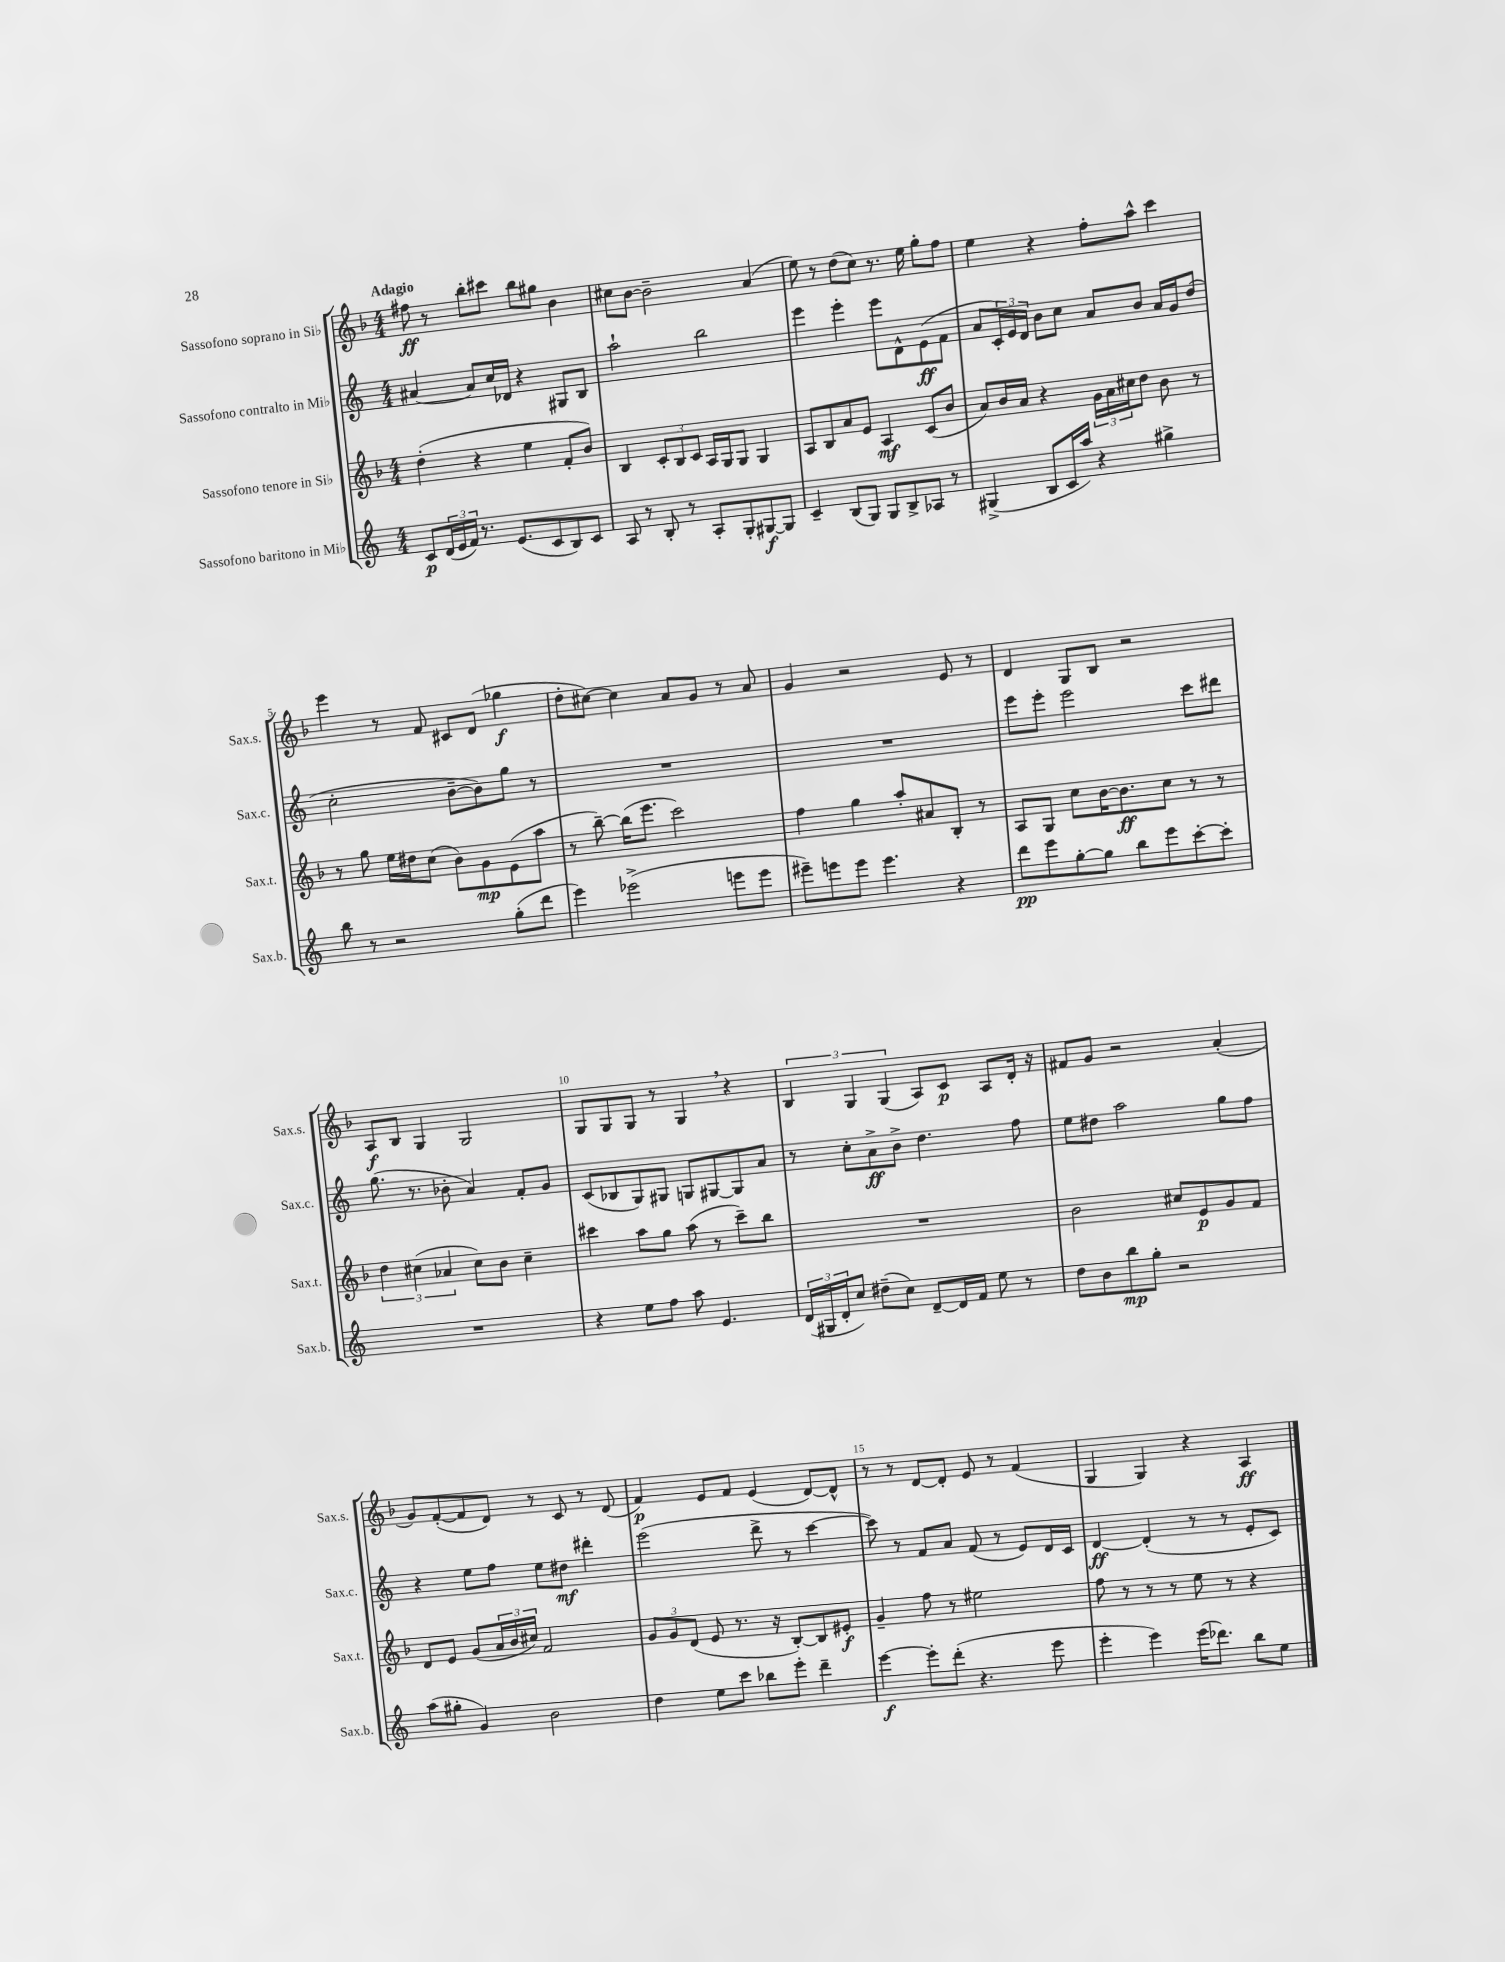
<<
\new StaffGroup <<
\new Staff = "s0" \with { instrumentName = "Sassofono soprano in Sib" shortInstrumentName = "Sax.s." } {
    \clef treble \key f \major \numericTimeSignature \time 4/4 \tempo "Adagio"
    fis''8\ff r8 bes''8-. cis'''8 bes''8 gis''8 bes'4 |
    cis''8 bes'8~ bes'2-- a'4( |
    e''8) r8 d''8( c''8) r8. e''16 g''8-. f''8 |
    e''4 r4 f''8-. a''8-^ c'''4 |
    e'''4 r8 f'8 cis'8 d'8( ges''4\f |
    d''8-. cis''8~) cis''4 a'8 g'8 r8 a'8 |
    g'4 r2 e'8 r8 |
    d'4 g8 bes8 r2 |
    a8\f bes8 g4 g2 |
    g8 g8 g8 r8 g4 \breathe r4 |
    \tuplet 3/2 { bes4 g4 g4( } a8) c'8\p a8 d'16-. r16 |
    fis'8 g'8 r2 a'4-.( |
    g'8) f'8~-.( f'8 d'8) r8 c'8 r8 d'8( |
    f'4\p) e'8 f'8 e'4( d'8~) d'8-^ |
    r8 r8 d'8~ d'8-. e'8 r8 f'4( |
    g4 g4) r4 a4\ff \bar "|." |
}
\new Staff = "s1" \with { instrumentName = "Sassofono contralto in Mib" shortInstrumentName = "Sax.c." } {
    \clef treble \key c \major \numericTimeSignature \time 4/4
    ais'4~ ais'8 c''16 des'16 r4 gis8 b8 |
    a''2-! b''2 |
    e'''4 e'''4-. e'''8 d'8-^ e'8\ff( f'8 |
    a'8 \tuplet 3/2 { c'16-.) e'16 d'16 } b'8 c''8 a'8 b'8 a'16 g'16 d''8( |
    c''2-. b'8~-- b'8) g''8 r8 |
    R1 |
    R1 |
    e'''8 e'''8-. e'''2 c'''8 dis'''8 |
    g''8.( r8. bes'8-. a'4) f'8-. g'8 |
    c'8( bes8 g8) gis8 g8 gis8~ gis8 a'8 |
    r8 c''8-. a'8->\ff b'8-> d''4. f''8 |
    e''8 dis''8 a''2 g''8 f''8 |
    r4 e''8 f''8 e''8 dis''8\mf dis'''4-. |
    e'''2( d'''8-> r8 c'''4~ |
    c'''8) r8 f'8 a'8 f'8( r8 e'8) d'16 c'16 |
    d'4~\ff d'4-.( r8 r8 e'8-. c'8) \bar "|." |
}
\new Staff = "s2" \with { instrumentName = "Sassofono tenore in Sib" shortInstrumentName = "Sax.t." } {
    \clef treble \key f \major \numericTimeSignature \time 4/4
    d''4-.( r4 e''4 f'8-. bes'8) |
    bes4 \tuplet 3/2 { c'8-. bes8 c'8 } a16 g16 g8 g4 |
    a8 bes8 a'8 e'8 a4\mf c'8( bes'8 |
    a'8) bes'16 a'16 r4 \tuplet 3/2 { g'16 a'16 cis''16 } d''8 bes'8 r8 |
    r8 g''8 e''16 dis''16 c''8( bes'8) g'8\mp e'8( a''8 |
    r8 bes''8~--) bes''16( e'''8. c'''2) |
    f''4 g''4 a''8-. ais'8 bes8-. r8 |
    a8 g8 c''8 bes'16~ bes'8.\ff c''8 r8 r8 |
    \tuplet 3/2 { d''4 cis''4( aes'4 } cis''8) bes'8 cis''4-- |
    cis'''4 a''8 g''8 a''8( r8 cis'''8--) bes''8 |
    R1 |
    bes'2 cis''8 e'8\p g'8 f'8 |
    d'8 e'8 g'8( \tuplet 3/2 { a'16 bes'16 cis''16) } f'2 |
    \tuplet 3/2 { g'8 g'8 d'8( } e'8 r8. r16 bes8~-.) bes8 eis'8-.\f |
    g'4-- f''8 r8 eis''2 |
    f''8 r8 r8 r8 e''8 r8 r4 \bar "|." |
}
\new Staff = "s3" \with { instrumentName = "Sassofono baritono in Mib" shortInstrumentName = "Sax.b." } {
    \clef treble \key c \major \numericTimeSignature \time 4/4
    c'8\p \tuplet 3/2 { d'16( e'16 f'16) } r8. e'8.( c'8 b8) c'8 |
    a8 r8 b8-. r8 a8-. g8-. gis8~\f gis8 |
    c'4-- b8( g8) g8 b8-> aes8 r8 |
    gis4->( b8 c'16 a''16) r4 gis''4-> |
    b''8 r8 r2 g''8-.( d'''8 |
    e'''4) ees'''2->( e'''8 e'''8 |
    eis'''8--) e'''8 e'''8 e'''4. r4 |
    d'''8\pp e'''8 g''8~-. g''8 b''8 e'''8 c'''8~-. c'''8-. |
    R1 |
    r4 e''8 f''8 a''8 e'4. |
    \tuplet 3/2 { d'16( gis16 d'16-. } c''8) dis''8--( c''8) d'8~-- d'16 f'16 e''8 r8 |
    d''8 b'8 b''8\mp g''8-. r2 |
    a''8( gis''8-. g'4) b'2 |
    d''4 e''8 c'''8 bes''8 e'''8-. d'''4-- |
    e'''4~\f e'''8-. d'''8-.( r4. e'''8 |
    e'''4-. e'''4) e'''16( des'''8.) b''8 e''8 \bar "|." |
}
>>
>>
\layout { \context { \Score \override BarNumber.break-visibility = ##(#f #t #t) barNumberVisibility = #(every-nth-bar-number-visible 5) } }
